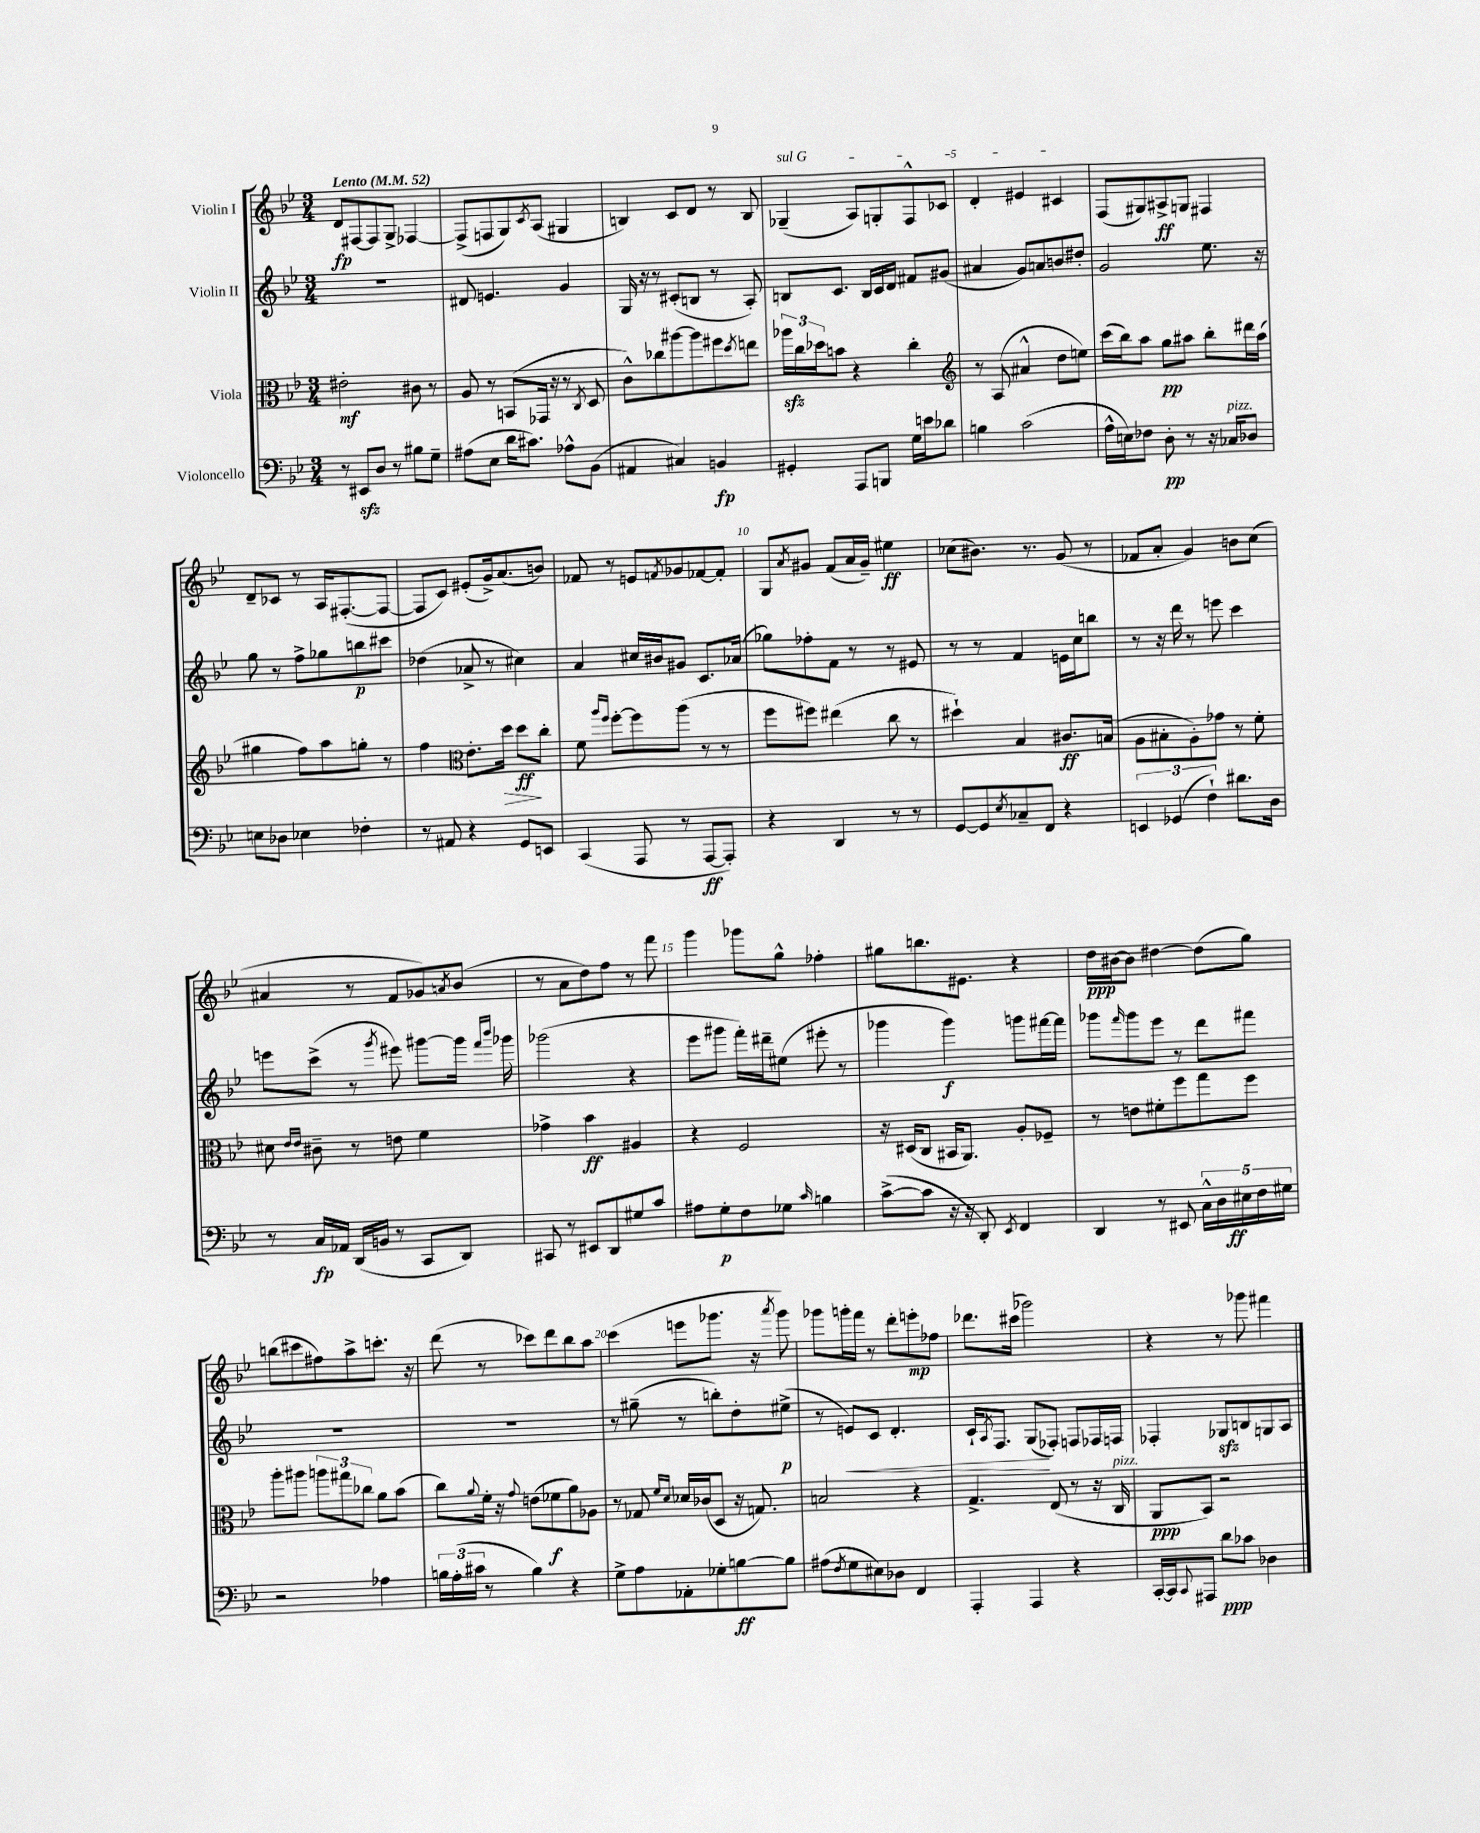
<<
\new StaffGroup <<
\new Staff = "s0" \with { instrumentName = "Violin I" } {
    \clef treble \key bes \major \numericTimeSignature \time 3/4 \tempo "Lento" 4 = 52
    d'8\fp fis8~ fis8 g8-> fes4~ |
    fes8->( f8 g8) \acciaccatura { c'8 } a8( gis4 |
    b4) c'8 d'8 r8 b8 |
    \once \override TextSpanner.bound-details.left.text = \markup { \italic "sul G" } ges4--\startTextSpan( a8) g8-. f8-^ ces'8 |
    d'4-. eis'4 cis'4\stopTextSpan |
    f8( gis8) ais8->\ff g8 fis4 |
    d'8-- ces'8 r8 a16 fis8.~-.( fis8~ |
    fis8 c'8) eis'8-.( g'16->) a'8.( b'8) |
    fes'8 r8 e'8 \acciaccatura { f'8 } ges'8 fes'8~ fes'8-. |
    g8 \acciaccatura { a'8 } gis'8 f'8( a'16 gis'16--) eis''4\ff |
    ces''8( bis'8.) r8. g'8( r8 |
    fes'8 a'8-. g'4) b'8 c''8( |
    ais'4 r8 f'8 ges'8) \acciaccatura { a'8 } bes'8( |
    r8 a'8 d''8) f''8 r8 f'''8 |
    g'''4 ges'''8 g''8-^ fes''4-. |
    gis''8 b''8. eis'8. r4 |
    d''16\ppp bis'16~ bis'8 dis''4~ dis''8( g''8) |
    b''8( cis'''8 fis''8) a''8-> c'''8.-. r16 |
    d'''8( r8 ces'''8) d'''8 bes''8 a''8 |
    c'''4( e'''8 ges'''8. r16 \acciaccatura { a'''8 } ges'''8) |
    ges'''8 g'''16-. f'''16 r8 d'''8-. e'''8-.\mp fes''8 |
    des'''8. cis'''16( ges'''2) |
    r4 r8 ges'''8 fis'''4 \bar "|." |
}
\new Staff = "s1" \with { instrumentName = "Violin II" } {
    \clef treble \key bes \major \numericTimeSignature \time 3/4
    R2. |
    dis'8 e'4. g'4 |
    g16 r16 r8 cis'8-.( b8 r8 a8-.) |
    b8 c'8. b16 c'16 d'16 fis'8 gis'8( |
    ais'4 g'8) a'8 b'8 dis''8-. |
    g'2 ees''8. r16 |
    g''8 r8 f''8-> ges''8 b''8\p cis'''8 |
    des''4( aes'8-> r8 cis''4) |
    a'4 cis''16 bis'16 gis'8 c'8. aes'16( |
    ges''8) fes''8-. f'8 r8 r8 eis'8 |
    r8 r8 f'4 e'16 c''16 b''8 |
    r8 r16 d'''16 r8 e'''8 c'''4 |
    e'''8 c'''8->( r8 \acciaccatura { g'''8 } eis'''8) gis'''8~ gis'''16 \grace { f'''16 bes'''16 } ges'''16 |
    ges'''2( r4 |
    ees'''8 gis'''8 f'''16-.) dis'''16-- eis''8( eis'''8-. r8 |
    ges'''4 ges'''4\f) g'''8 fis'''16~ fis'''16 |
    ges'''8 \grace { f'''16 } ges'''8 ees'''8 r8 d'''8 fis'''8 |
    R2. |
    R2. |
    r8 gis''8--( r8 b''8-.) d''8-. eis''8->\p( |
    r8 e'8\<) c'8 d'4.-. |
    c'16-! \acciaccatura { a8 } f8. g8\!( fes8-.) f8 fes16 f16 |
    fes4-. ges8\sfz b8 g8 a8 \bar "|." |
}
\new Staff = "s2" \with { instrumentName = "Viola" } {
    \clef alto \key bes \major \numericTimeSignature \time 3/4
    eis'2-.\mf cis'8 r8 |
    a8 r8 b,8( ges,16 r16 r8 \acciaccatura { c8 } d8 |
    c'8-^) ces''8 ais''8~ ais''8 fis''8 \acciaccatura { d''8 } e''8 |
    \tuplet 3/2 { aes''16\sfz c''16 des''16 } b'8 r4 c''4-. |
    \clef treble r8 a8( ais'4-^ d''8 e''8) |
    c'''16( bes''16) a''8 g''8\pp ais''8 bes''8-. dis'''16 ais''16( |
    gis''4 f''8) a''8 g''8-. r8 |
    f''4 \clef alto ees'8.-. d''16\> d''8\ff\! c''8-. |
    f'8 \grace { a''16 f''16 } f''8~-. f''8 a''8( r8 r8 |
    f''8 fis''8) eis''4( c''8 r8 |
    dis''4-!) bes4 cis'8.\ff b16( |
    a8 bis8-. a8-.) ges'8 r8 f'8-. |
    dis'8 \grace { ees'16 ees'16 } cis'8-- r8 e'8 f'4 |
    ges'4-> bes'4\ff ais4 |
    r4 f2 |
    r16 dis16( c8 bis,16 a,8.) a8-. fes8-- |
    r8 e'8 fis'8-. f''8 g''8 f''8 |
    a''8-. ais''8 \tuplet 3/2 { a''8 gis''8 ces''8 } a'8 bes'8( |
    c''8) \appoggiatura { a'8 } f'16-. r16 \appoggiatura { g'8 } e'8( fes'8\f a'8) aes8 |
    r8 ges8 \grace { f'16 d'16 } des'16 ces'16( d8 r16 g8.) |
    b2 r4 |
    g4.-> ees8( r8 r16 c16^\markup { \italic "pizz." } |
    a,8\ppp bes,8) r2 \bar "|." |
}
\new Staff = "s3" \with { instrumentName = "Violoncello" } {
    \clef bass \key bes \major \numericTimeSignature \time 3/4
    r8 eis,8\sfz d8 r8 bis8 g8-- |
    ais8( ees8 d'16 cis'8.) aes8-^ bes,8( |
    ais,4 cis4) b,4\fp |
    gis,4-. a,,8 b,,8 g16 e'16 des'8 |
    b4 c'2( |
    a16-^ e16) fes8 d8-.\pp r8 r16 ces16^\markup { \italic "pizz." } des8 |
    e8 des8 ees4 fes4-. |
    r8 ais,8 r4 g,8 e,8 |
    c,4( a,,8 r8 a,,8~\ff a,,8-.) |
    r4 d,4 r8 r8 |
    g,8~ g,8 \acciaccatura { ees8 } ces8-- f,8 r4 |
    \tuplet 3/2 { e,4 ges,4( f4-!) } dis'8. d16 |
    r8 c16\fp aes,16 d,16( b,16 r8 c,8 d,8) |
    cis,8 r8 eis,8 d,8 gis8 c'8 |
    ais8 g8-.\p f8 ges8 \grace { c'16 } b4 |
    c'8~->( c'8 r16 r16 d,8-.) \acciaccatura { ees,8 } f,4 |
    d,4 r8 eis,8 \tuplet 5/4 { c16-^ d16 eis16\ff f16 gis16 } |
    r2 aes4 |
    \tuplet 3/2 { b16 a16-.( cis'16 } r8 b4) r4 |
    g8-> a8 aes,8-. ges8-. b8~\ff b8 |
    ais8( \acciaccatura { f8 } g8 eis8) des8 f,4 |
    a,,4-. a,,4 r4 |
    c,16~-. c,16 \appoggiatura { c,8 } ais,,8 d'8\ppp ces'8 des4 \bar "|." |
}
>>
>>
\layout { \context { \Score \override BarNumber.break-visibility = ##(#f #t #t) barNumberVisibility = #(every-nth-bar-number-visible 5) } }
